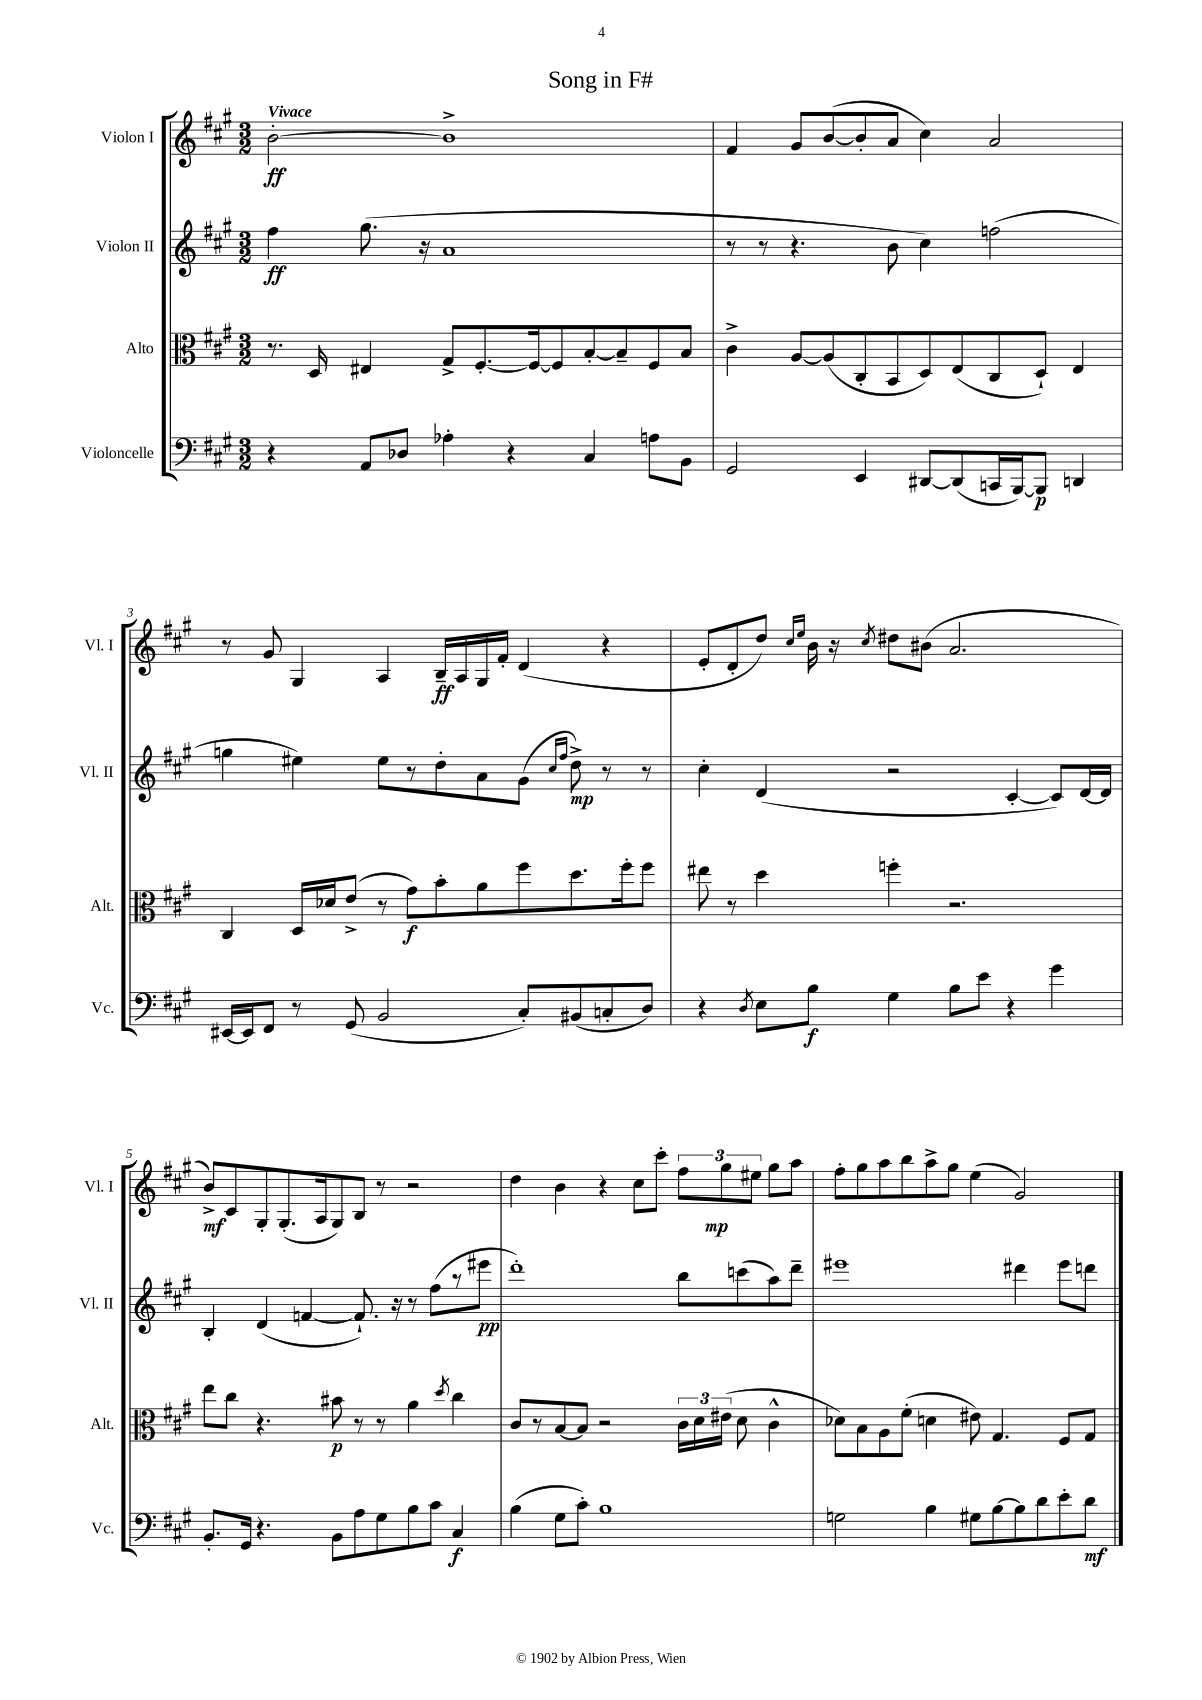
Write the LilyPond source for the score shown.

\header { title = "Song in F#" }
<<
\new StaffGroup <<
\new Staff = "s0" \with { instrumentName = "Violon I" shortInstrumentName = "Vl. I" } {
    \clef treble \key a \major \numericTimeSignature \time 3/2 \tempo "Vivace"
    \autoBeamOff b'2~-.\ff b'1-> |
    fis'4 gis'8[ b'8~( b'8-. a'8] cis''4) a'2 |
    r8 gis'8 gis4 a4 b16[--\ff a16 gis16 fis'16]-. d'4( r4 |
    e'8[-. d'8-. d''8]) \grace { cis''16[ e''16] } b'16 r16 \acciaccatura { cis''8 } dis''8[ bis'8]( a'2. |
    b'8[->\mf) cis'8 gis8-. gis8.-.( a16 gis8) b8] r8 r2 |
    d''4 b'4 r4 cis''8[ cis'''8]-. \tuplet 3/2 { fis''8[ gis''8\mp eis''8] } gis''8[ a''8] |
    fis''8[-. gis''8 a''8 b''8 a''8-> gis''8] e''4( gis'2) \bar "|." |
}
\new Staff = "s1" \with { instrumentName = "Violon II" shortInstrumentName = "Vl. II" } {
    \clef treble \key a \major \numericTimeSignature \time 3/2
    \autoBeamOff fis''4\ff gis''8.( r16 a'1 |
    r8 r8 r4. b'8 cis''4) f''2( |
    g''4 eis''4) eis''8[ r8 d''8-. a'8 gis'8]( \grace { cis''16[ fis''16] } d''8->\mp) r8 r8 |
    cis''4-. d'4( r2 cis'4~-. cis'8[) d'16~ d'16] |
    b4-. d'4( f'4~ f'8.-!) r16 r8 fis''8[( r8 eis'''8]\pp |
    d'''1-.) b''8[ c'''8( a''8) d'''8]-- |
    eis'''1 dis'''4 eis'''8[ d'''8] \bar "|." |
}
\new Staff = "s2" \with { instrumentName = "Alto" shortInstrumentName = "Alt." } {
    \clef alto \key a \major \numericTimeSignature \time 3/2
    \autoBeamOff r8. d16 eis4 gis8[-> fis8.~-. fis16~ fis8 b8~-. b8-- fis8 b8] |
    cis'4-> a8[~ a8( cis8-. b,8 d8) e8( cis8 d8]-!) e4 |
    cis4 d16[ des'16 e'8]->( r8 gis'8[\f) b'8-. a'8 fis''8 d''8. fis''16-. fis''8] |
    eis''8 r8 d''4 f''4-. r2. |
    e''8[ cis''8] r4. bis'8\p r8 r8 a'4 \acciaccatura { d''8 } cis''4 |
    cis'8[ r8 b8~ b8] r2 \tuplet 3/2 { cis'16[ d'16 eis'16]( } d'8 cis'4-^ |
    des'8[) b8 a8 fis'8]-.( d'4 eis'8) gis4. fis8[ gis8] \bar "|." |
}
\new Staff = "s3" \with { instrumentName = "Violoncelle" shortInstrumentName = "Vc." } {
    \clef bass \key a \major \numericTimeSignature \time 3/2
    \autoBeamOff r4 a,8[ des8] aes4-. r4 cis4 a8[ b,8] |
    gis,2 e,4 dis,8[~ dis,8( c,16 b,,16~) b,,8]\p d,4 |
    eis,16[~ eis,16 fis,8] r8 gis,8( b,2 cis8[-.) bis,8( c8-. d8]) |
    r4 \acciaccatura { d8 } e8[ b8]\f gis4 b8[ e'8] r4 gis'4 |
    b,8.[-. gis,16] r4. b,8[ a8 gis8 b8 cis'8] cis4\f |
    b4( gis8[ cis'8]-.) b1 |
    g2 b4 gis8[ b8~ b8 d'8 e'8-. d'8]\mf \bar "|." |
}
>>
>>
